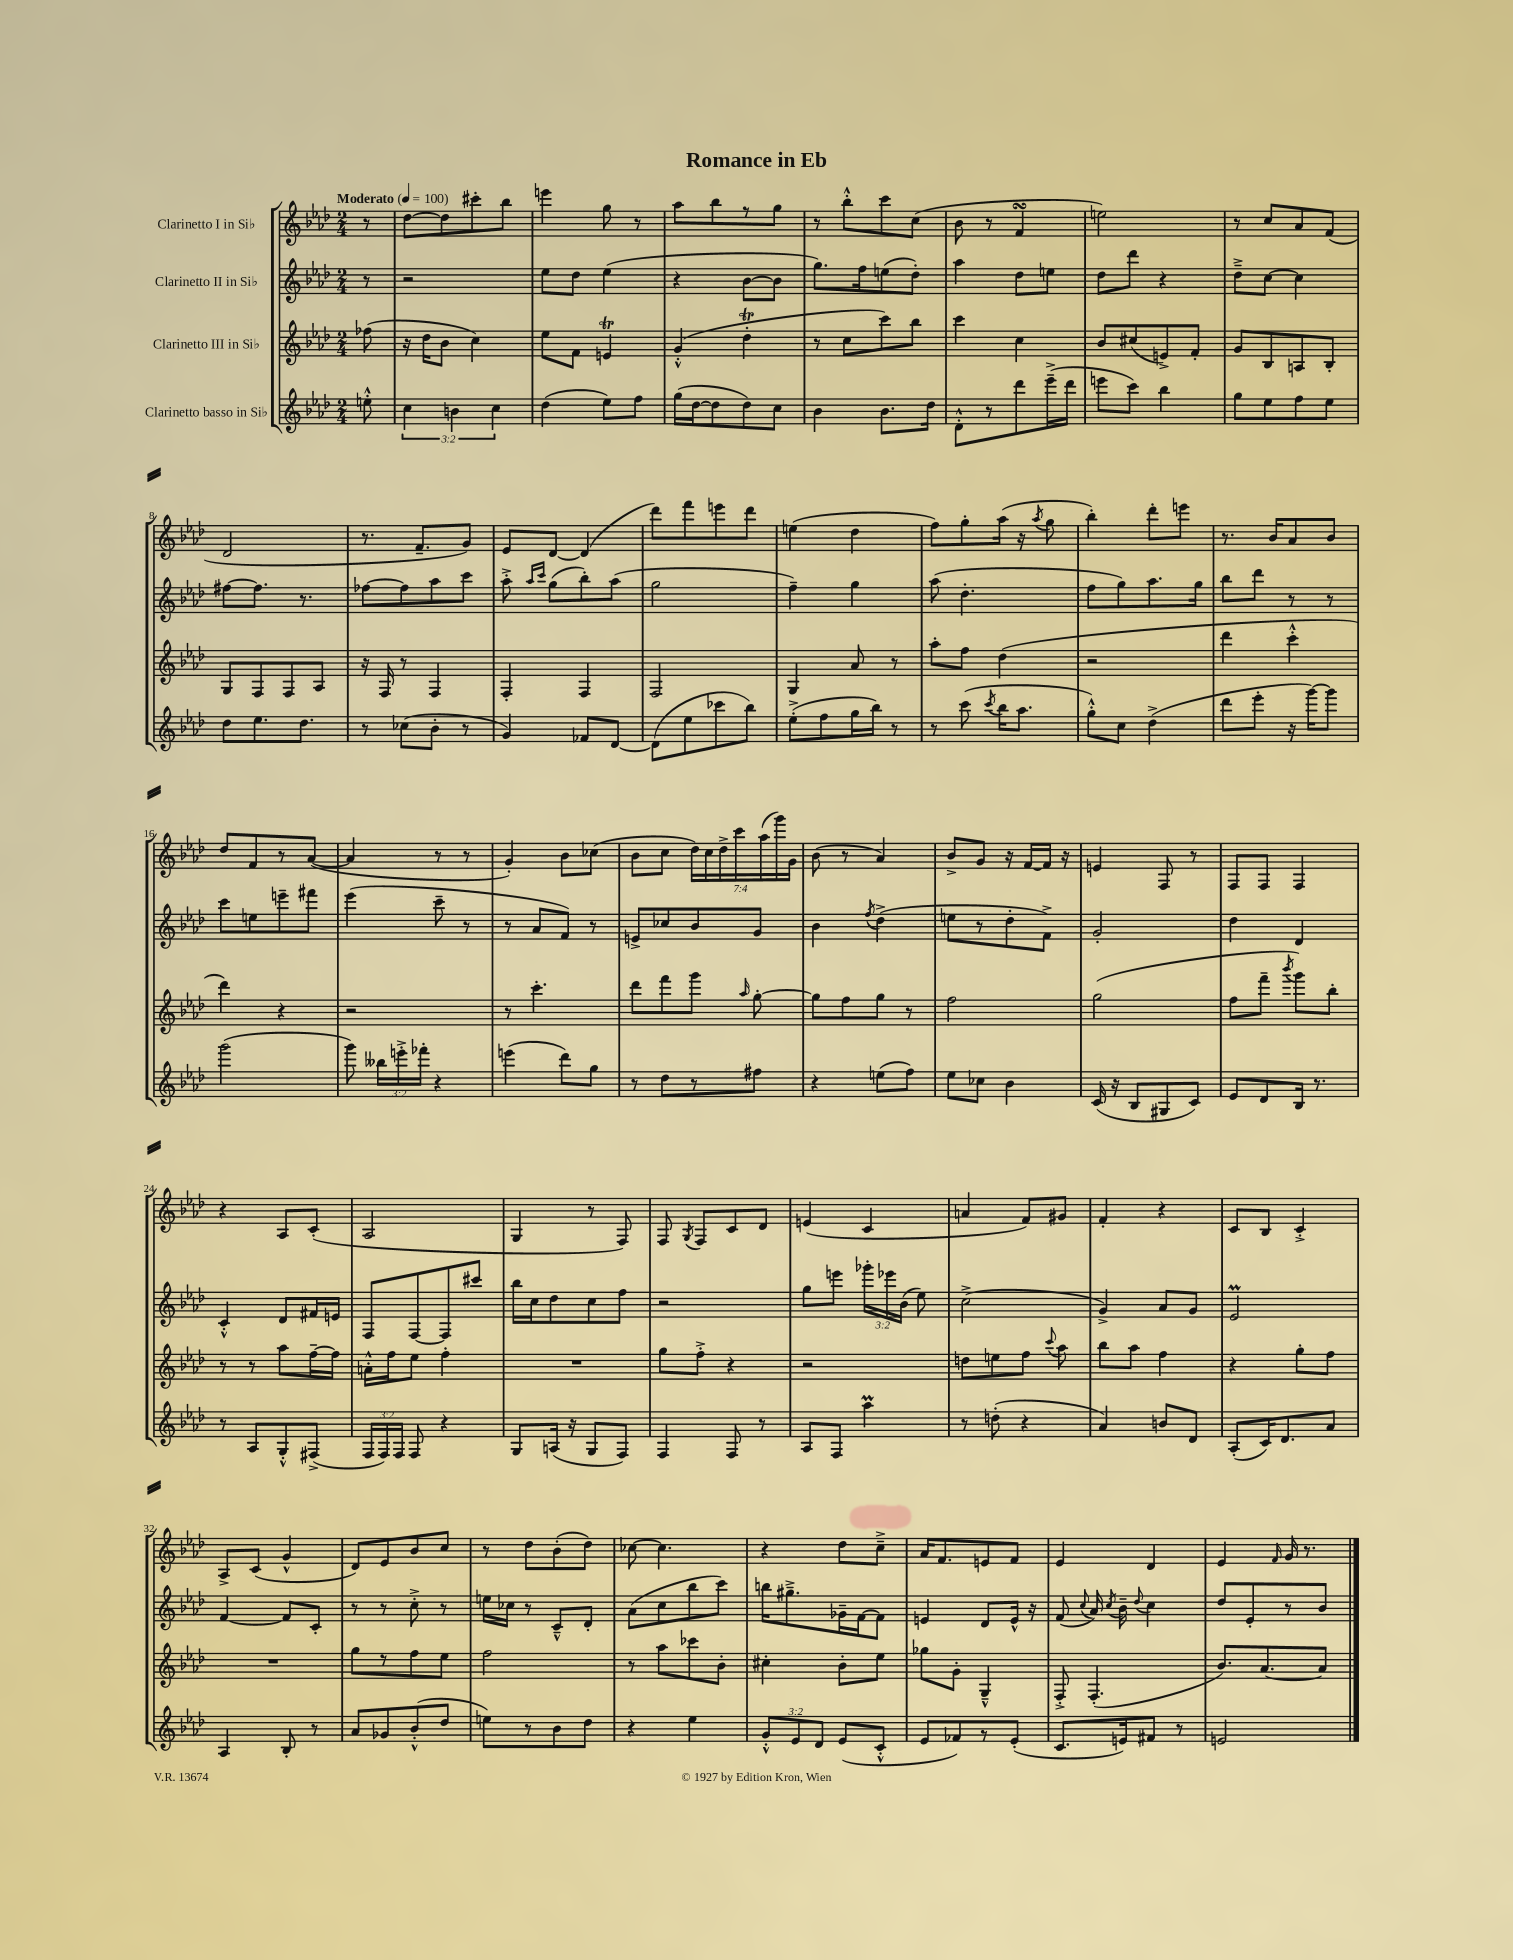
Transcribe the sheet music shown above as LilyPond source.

\header { title = "Romance in Eb" }
<<
\new StaffGroup <<
\new Staff = "s0" \with { instrumentName = "Clarinetto I in Sib" } {
    \clef treble \key aes \major \numericTimeSignature \time 2/4 \override Staff.TupletNumber.text = #tuplet-number::calc-fraction-text \partial 8 \tempo "Moderato" 4 = 100
    \autoBeamOff r8 |
    des''8[~ des''8 cis'''8-. bes''8] |
    e'''4 g''8 r8 |
    aes''8[ bes''8 r8 g''8] |
    r8 bes''8[-.-^ c'''8 c''8]( |
    bes'8 r8 f'4\turn |
    e''2) |
    r8 c''8[ aes'8 f'8]( |
    des'2 |
    r8. f'8.[-- g'8]) |
    ees'8[ des'8]~ des'4( |
    des'''8[) f'''8 e'''8 des'''8] |
    e''4( des''4 |
    f''8[) g''8-. aes''16]( r16 \acciaccatura { aes''8 } g''8 |
    bes''4-.) des'''8[-. e'''8] |
    r8. bes'16[ aes'8 bes'8] |
    des''8[ f'8 r8 aes'8]~( |
    aes'4 r8 r8 |
    g'4-.) bes'8[ ces''8]( |
    bes'8[ c''8] \tuplet 7/4 { des''16[) c''16 des''16-> c'''16 aes''16( g'''16) g'16] } |
    bes'8( r8 aes'4) |
    bes'8[-> g'8] r16 f'16[~ f'16] r16 |
    e'4 f8 r8 |
    f8[ f8] f4 |
    r4 aes8[ c'8]-.( |
    aes2 |
    g4 r8 f8) |
    f8 \acciaccatura { g8 } f8[ c'8 des'8] |
    e'4( c'4 |
    a'4 f'8[) gis'8] |
    f'4-. r4 |
    c'8[ bes8] c'4-.-> |
    aes8[-> c'8]( g'4-^ |
    des'8[) ees'8 bes'8 c''8] |
    r8 des''8[ bes'8-.( des''8]) |
    ces''8~ ces''4. |
    r4 des''8[ c''8]---> |
    aes'16[ f'8. e'8 f'8] |
    ees'4 des'4 |
    ees'4 \grace { f'16 } g'16 r8. \bar "|." |
}
\new Staff = "s1" \with { instrumentName = "Clarinetto II in Sib" } {
    \clef treble \key aes \major \numericTimeSignature \time 2/4 \override Staff.TupletNumber.text = #tuplet-number::calc-fraction-text \partial 8
    \autoBeamOff r8 |
    r2 |
    ees''8[ des''8] ees''4( |
    r4 bes'8[~ bes'8] |
    g''8.[) f''16 e''8( des''8]-.) |
    aes''4 des''8[ e''8] |
    des''8[ des'''8] r4 |
    des''8[---> c''8]~ c''4 |
    fis''8[~ fis''8.] r8. |
    fes''8[~ fes''8 aes''8 c'''8] |
    aes''8-.-> \grace { aes''16[ c'''16] } g''8[( bes''8-.) aes''8]( |
    g''2 |
    f''4--) g''4 |
    aes''8( des''4.-. |
    f''8[ g''8) aes''8. g''16] |
    bes''8[ des'''8] r8 r8 |
    c'''8[ e''8 e'''8-- fis'''8] |
    ees'''4( c'''8-- r8 |
    r8 aes'8[ f'8]) r8 |
    e'8[-> ces''8 bes'8 g'8] |
    bes'4 \acciaccatura { f''8 } des''4->( |
    e''8[ r8 des''8-. f'8]->) |
    g'2-. |
    des''4 des'4 |
    c'4-.-^ des'8[ fis'16 e'16] |
    f8[ f8~ f8 cis'''8] |
    bes''16[ c''16 des''8 c''8 f''8] |
    r2 |
    g''8[ e'''8] \tuplet 3/2 { ges'''16[-. ees'''16 bes'16]( } ees''8) |
    c''2->( |
    g'4->) aes'8[ g'8] |
    ees'2\prall |
    f'4~ f'8[ c'8]-. |
    r8 r8 c''8-.-> r8 |
    e''16[ ces''16] r8 c'8[---^ des'8]-. |
    aes'8[( c''8 bes''8 c'''8]) |
    b''16[ gis''8.---> ges'16-- f'16~ f'8] |
    e'4 des'8[ e'16]-^ r16 |
    f'8( \appoggiatura { c''8 } aes'16) \acciaccatura { c''8 } bes'16-- \appoggiatura { des''8 } c''4 |
    des''8[ ees'8-. r8 bes'8] \bar "|." |
}
\new Staff = "s2" \with { instrumentName = "Clarinetto III in Sib" } {
    \clef treble \key aes \major \numericTimeSignature \time 2/4 \partial 8
    \autoBeamOff fes''8( |
    r16 des''16[ bes'8] c''4) |
    ees''8[ f'8] e'4\trill |
    g'4-.-^( des''4-.\trill |
    r8 c''8[ c'''8) bes''8] |
    c'''4 c''4 |
    bes'8[ cis''8( e'8->) f'8]-. |
    g'8[ bes8 a8 bes8]-. |
    g8[ f8 f8 aes8] |
    r16 f16 r8 f4 |
    f4-. f4 |
    f2 |
    g4 aes'8 r8 |
    aes''8[-. f''8] des''4( |
    r2 |
    des'''4 c'''4-.-^ |
    des'''4) r4 |
    r2 |
    r8 c'''4.-. |
    des'''8[ f'''8 g'''8] \grace { aes''16 } g''8~-. |
    g''8[ f''8 g''8] r8 |
    f''2 |
    g''2( |
    f''8[ f'''8]-- \acciaccatura { bes'''8 } g'''8[) bes''8]-. |
    r8 r8 aes''8[ f''16~-- f''16] |
    a'16[-.-^ f''16 ees''8] f''4-. |
    R2 |
    g''8[ f''8]-.-> r4 |
    r2 |
    d''8[ e''8 f''8] \appoggiatura { c'''8 } aes''8 |
    bes''8[ aes''8] f''4 |
    r4 g''8[-. f''8] |
    R2 |
    g''8[ r8 f''8 ees''8] |
    f''2 |
    r8 aes''8[ ces'''8 bes'8]-. |
    cis''4-. bes'8[-. ees''8] |
    ges''8[ g'8]-. g4---^ |
    f8-.-> f4.-.( |
    bes'8.[) aes'8.~ aes'8] \bar "|." |
}
\new Staff = "s3" \with { instrumentName = "Clarinetto basso in Sib" } {
    \clef treble \key aes \major \numericTimeSignature \time 2/4 \override Staff.TupletNumber.text = #tuplet-number::calc-fraction-text \partial 8
    \autoBeamOff e''8-.-^ |
    \tuplet 3/2 { c''4 b'4 c''4 } |
    des''4( ees''8[) f''8] |
    g''16[( des''16~ des''8 des''8) c''8] |
    bes'4 bes'8.[ des''16] |
    des'8[-.-^ r8 des'''8 ees'''16--->( des'''16] |
    e'''8[ c'''8]) bes''4 |
    g''8[ ees''8 f''8 ees''8] |
    des''8[ ees''8. des''8.] |
    r8 ces''8[( bes'8]-. r8 |
    g'4) fes'8[ des'8]~ |
    des'8[( ees''8 ces'''8 bes''8]) |
    ees''8[-.->( f''8 g''16 bes''16]) r8 |
    r8 c'''8( \acciaccatura { c'''8 } bes''16[ aes''8.] |
    g''8[-.-^) c''8] des''4->( |
    des'''8[ ees'''8]-. r16 g'''16[~) g'''8] |
    g'''2( |
    g'''8) \tuplet 3/2 { beses''16[ e'''16-.-> fes'''16]-. } r4 |
    e'''4( des'''8[) g''8] |
    r8 des''8[ r8 fis''8] |
    r4 e''8[( f''8]) |
    ees''8[ ces''8] bes'4 |
    c'16( r16 bes8[ gis8 c'8]) |
    ees'8[ des'8 bes16] r8. |
    r8 aes8[ g8-.-^ fis8]->( |
    \tuplet 3/2 { f16[ f16) f16] } f8 r4 |
    g8[ a16]( r16 g8[ f8]) |
    f4 f8 r8 |
    aes8[ f8] aes''4\prall |
    r8 d''8-.( r4 |
    aes'4) b'8[ des'8] |
    aes8[-.( c'16) des'8. aes'8] |
    aes4 bes8-. r8 |
    aes'8[ ges'8 bes'8-.-^( des''8] |
    e''8[) r8 bes'8 des''8] |
    r4 ees''4 |
    \tuplet 3/2 { g'8[-.-^ ees'8 des'8] } ees'8[( c'8]-.-^ |
    ees'8[ fes'8) r8 ees'8]-.( |
    c'8.[ e'16) fis'8] r8 |
    e'2 \bar "|." |
}
>>
>>
